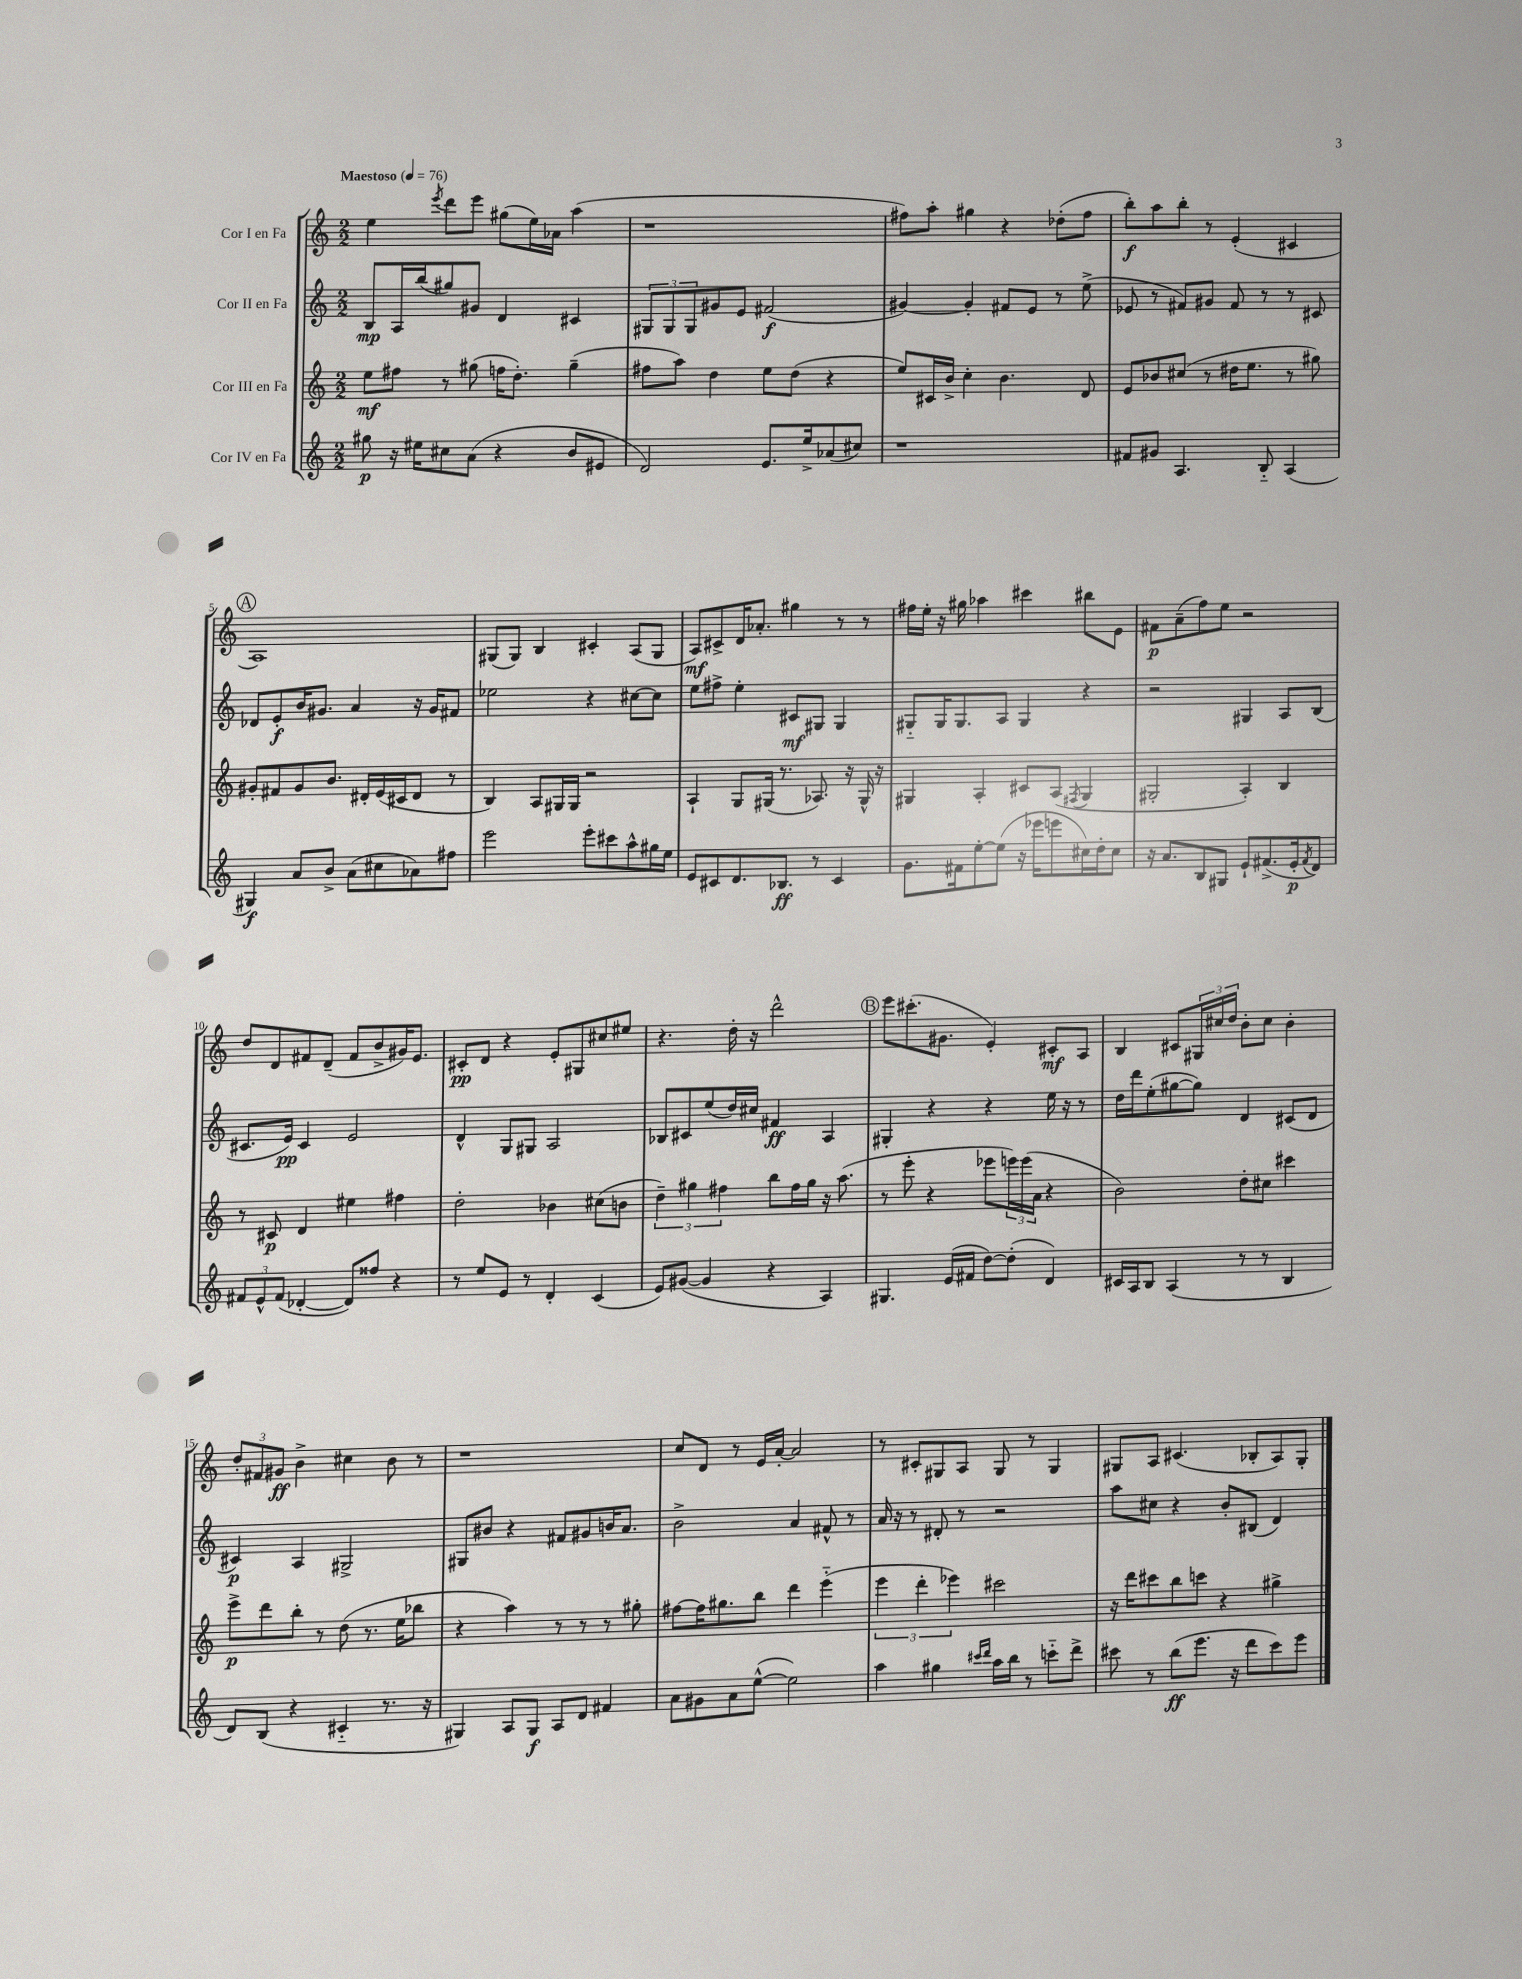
<<
\new StaffGroup <<
\new Staff = "s0" \with { instrumentName = "Cor I en Fa" } {
    \clef treble \key c \major \numericTimeSignature \time 2/2 \tempo "Maestoso" 4 = 76
    e''4 \acciaccatura { e'''8 } d'''8 e'''8 gis''8( e''16) aes'16 a''4( |
    r1 |
    fis''8) a''8-. gis''4 r4 des''8-.( fis''8 |
    b''8-.\f) a''8 b''8-. r8 e'4-.( cis'4 |
    \mark \markup { \circle "A" } a1) |
    gis8( gis8) b4 cis'4-. a8( gis8 |
    a8\mf) cis'8-> d'16 aes'8.-. gis''4 r8 r8 |
    fis''16 e''16-. r16 gis''16 aes''4 cis'''4 bis''8 e'8 |
    fis'8\p a'8--( f''8) e''8 r2 |
    d''8 d'8 fis'8 d'8--( fis'8 b'8-> gis'16) e'8. |
    cis'8-.\pp d'8 r4 e'8-. gis8 cis''8 eis''8 |
    r4. d''16-. r16 d'''2-^ |
    \mark \markup { \circle "B" } e'''8 cis'''8.-.( gis'8. e'4-.) cis'8-.\mf a8 |
    b4 cis'8 \tuplet 3/2 { gis16 cis''16 d''16 } b'8-. cis''8 b'4-. |
    \tuplet 3/2 { d''8-. fis'8 gis'8\ff } b'4-> cis''4 b'8 r8 |
    r1 |
    c''8 d'8 r8 e'16 a'16~-. a'2 |
    r8 cis'8-. gis8 a8 gis8 r8 gis4 |
    gis8 a8 cis'4.( bes8-. a8) gis8-. \bar "|." |
}
\new Staff = "s1" \with { instrumentName = "Cor II en Fa" } {
    \clef treble \key c \major \numericTimeSignature \time 2/2
    b8\mp a16 b''16( gis''8) gis'8 d'4 cis'4 |
    \tuplet 3/2 { gis8 gis8 gis8 } gis'8 e'8 fis'2\f( |
    gis'4~) gis'4-. fis'8 e'8 r8 e''8->( |
    ees'8 r8 fis'8) gis'8 fis'8 r8 r8 cis'8 |
    \mark \markup { \circle "A" } des'8 e'8-.\f b'16 gis'8. a'4 r16 gis'16 fis'8 |
    ees''2 r4 cis''8~ cis''8 |
    e''8 fis''8-> e''4-. cis'8\mf gis8 gis4 |
    gis8-_ gis16 gis8. a8 gis4 r4 |
    r2 gis4 a8 b8( |
    cis'8. e'16\pp) cis'4 e'2 |
    d'4-^ g8 gis8 a2 |
    bes8 cis'8 e''8( d''16) cis''16 fis'4\ff a4 |
    \mark \markup { \circle "B" } gis4-. r4 r4 e''16 r16 r8 |
    d''16 d'''16 e''8-.( gis''8~ gis''8) d'4 cis'8( d'8 |
    cis'4\p) a4 gis2-> |
    gis8 bis'8 r4 fis'8 gis'8 b'16 a'8. |
    b'2-> a'4 fis'8-^ r8 |
    a'16 r16 r8 dis'8-. r8 r2 |
    a''8 cis''8 r4 b'8-. bis8( d'4) \bar "|." |
}
\new Staff = "s2" \with { instrumentName = "Cor III en Fa" } {
    \clef treble \key c \major \numericTimeSignature \time 2/2
    e''8\mf fis''8 r8 gis''8( f''16 d''8.-.) gis''4--( |
    fis''8 a''8) d''4 e''8 d''8( r4 |
    e''8) cis'16 b'16-> c''4-. b'4. d'8 |
    e'8 bes'8 cis''8( r8 dis''16 e''8. r8 gis''8) |
    \mark \markup { \circle "A" } gis'8-. fis'8 gis'8 b'8. dis'16-. e'16( cis'16 dis'8 r8 |
    b4) a8 gis16 gis16 r2 |
    a4-! g8 gis16( r8. aes8.) r16 gis16-^ r16 |
    gis4 a4-. cis'8 a8( \acciaccatura { fis8 } gis4 |
    gis2-. a4-.) b4 |
    r8 cis'8\p d'4 eis''4 fis''4 |
    d''2-. bes'4 cis''8( b'8 |
    \tuplet 3/2 { d''4--) gis''4 fis''4 } b''8 fis''16 gis''16 r16 a''8.( |
    \mark \markup { \circle "B" } r8 e'''8-. r4 ees'''8 \tuplet 3/2 { e'''16) e'''16( a'16 } r4 |
    b'2) d''8-. cis''8 cis'''4 |
    e'''8->\p d'''8 b''8-. r8 d''8( r8. e''16 bes''8 |
    r4 a''4) r8 r8 r8 gis''8-. |
    fis''8~ fis''16 gis''8. b''8 d'''4 e'''4-_( |
    \tuplet 3/2 { e'''4 d'''4-. ees'''4) } cis'''2 |
    r16 d'''16 cis'''8 b''8 c'''8 r4 gis''4-> \bar "|." |
}
\new Staff = "s3" \with { instrumentName = "Cor IV en Fa" } {
    \clef treble \key c \major \numericTimeSignature \time 2/2
    gis''8\p r16 eis''16 cis''8 a'8( r4 b'8 eis'8 |
    d'2) e'8. e''16-> aes'8( cis''8) |
    r1 |
    fis'8 gis'8 a4. b8-_ a4( |
    \mark \markup { \circle "A" } gis4\f) a'8 b'8-> a'8( cis''8 aes'8) fis''8 |
    e'''2 e'''8-. cis'''8 a''8-^ gis''16 e''16 |
    e'8 cis'8 d'8. bes8.\ff r8 cis'4 |
    g'8. fis'16 e''8~-. e''8( r16 ees'''16 e'''8 cis''16) d''16-. cis''8 |
    r16 a'8. b8 gis8 e'8-! fis'8.->( e'16-.\p \acciaccatura { fis'8 } d'8) |
    \tuplet 3/2 { fis'8 e'8-^ fis'8( } des'4~-. des'8) fisis''8 r4 |
    r8 e''8 e'8 r8 d'4-. c'4( |
    e'8) gis'8~( gis'4 r4 a4) |
    \mark \markup { \circle "B" } gis4. e'16( fis'16 d''8~) d''8-.( d'4) |
    cis'16 a16 b8 a4( r8 r8 b4 |
    d'8) b8( r4 cis'4-_ r8. r16 |
    gis4) a8 gis8\f a8 d'8 fis'4 |
    a'8 gis'8 a'8 e''8~-^( e''2) |
    a''4 gis''4 \grace { cis'''16 d'''16 } a''16 b''16 r8 c'''8-_ d'''8-> |
    cis'''8 r8 b''8\ff( e'''8. r16 d'''8 cis'''8) e'''8 \bar "|." |
}
>>
>>
